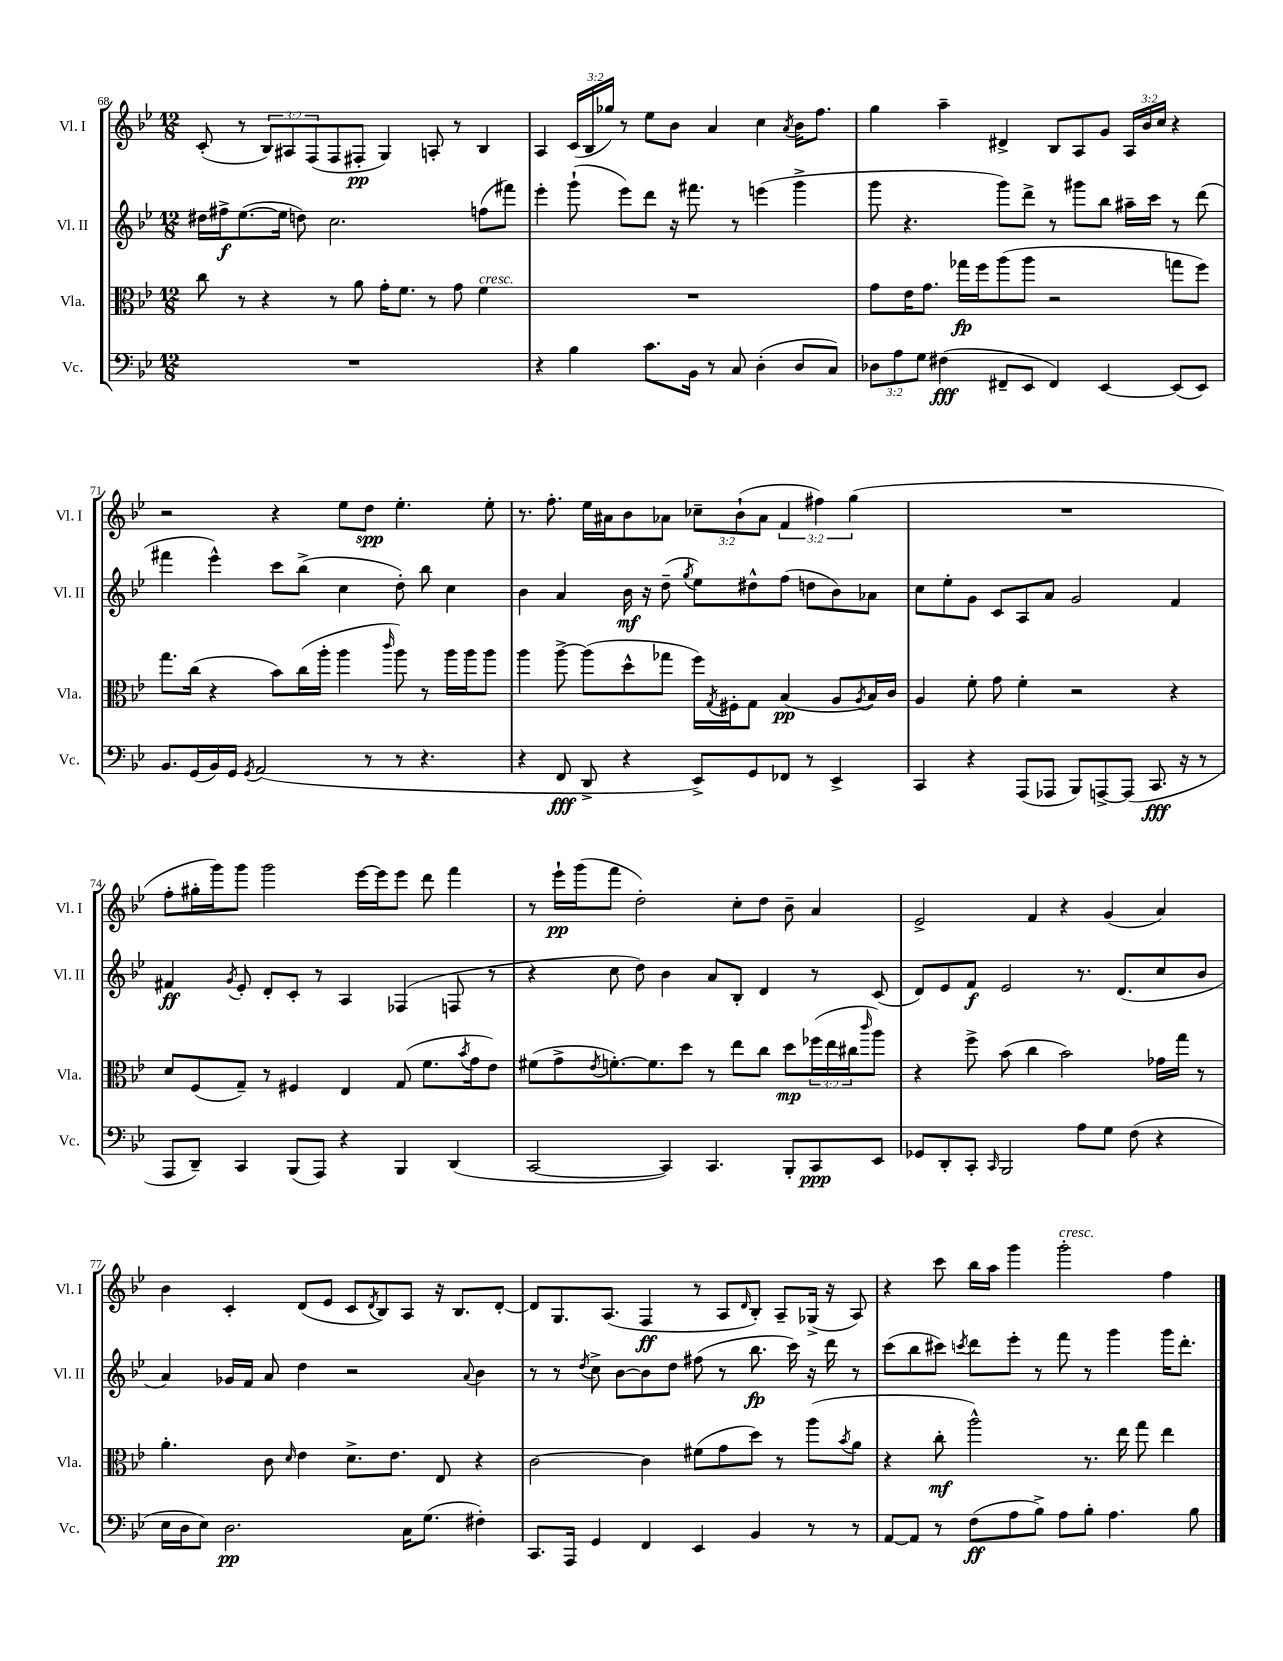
<<
\new StaffGroup <<
\new Staff = "s0" \with { instrumentName = "Vl. I" shortInstrumentName = "Vl. I" } {
    \clef treble \key bes \major \numericTimeSignature \time 12/8 \override Staff.TupletNumber.text = #tuplet-number::calc-fraction-text
    c'8-.( r8 \tuplet 3/2 { bes8) ais8 f8( } f8 fis8-.\pp g4) a8-. r8 bes4 |
    a4 \tuplet 3/2 { c'16( bes16 ges''16) } r8 ees''8 bes'8 a'4 c''4 \acciaccatura { a'8 } bes'16 f''8. |
    g''4 a''4-- dis'4-> bes8 a8 g'8 \tuplet 3/2 { a16 bes'16 c''16 } r4 |
    r2 r4 ees''8 d''8\spp ees''4.-. ees''8-. |
    r8. f''8.-. ees''16 ais'16 bes'8 aes'8 \tuplet 3/2 { ces''8-- bes'8-!( aes'8 } \tuplet 3/2 { f'4 fis''4) g''4( } |
    R1. |
    f''8-. gis''16-. g'''16) g'''8 g'''2 ees'''16~ ees'''16 ees'''8 d'''8 f'''4 |
    r8 ees'''16-!\pp g'''16( f'''8 d''2-.) c''8-. d''8 bes'8-- a'4 |
    ees'2-> f'4 r4 g'4( a'4) |
    bes'4 c'4-. d'8( ees'8 c'8 \acciaccatura { d'8 } bes8) a8 r16 bes8. d'8~-. |
    d'8 g8. a8.( f4\ff r8 a8 \grace { d'16 } bes8-.) a8-- ges16->( r16 a8) |
    r4 c'''8 bes''16 a''16 g'''4 g'''2-.^\markup { \italic "cresc." } f''4 \bar "|." |
}
\new Staff = "s1" \with { instrumentName = "Vl. II" shortInstrumentName = "Vl. II" } {
    \clef treble \key bes \major \numericTimeSignature \time 12/8
    dis''16 fis''16->\f ees''8.~( ees''16 d''8) c''2. f''8( fis'''8) |
    ees'''4-. g'''8-!( ees'''8) d'''8 r16 fis'''8. r8 e'''4( g'''4-> |
    g'''8 r4. g'''8) d'''8-> r8 gis'''8 bes''8 ais''16-- c'''16 r8 d'''8( |
    fis'''4 ees'''4-^) c'''8 bes''8->( c''4 d''8-.) bes''8 c''4 |
    bes'4 a'4 bes'16\mf r16 d''8--( \acciaccatura { g''8 } ees''8) dis''8-^ f''8( d''8 bes'8) aes'8 |
    c''8 ees''8-. g'8 c'8 a8 a'8 g'2 f'4 |
    fis'4\ff \acciaccatura { g'8 } ees'8-. d'8-. c'8-. r8 a4 fes4( f8 r8 |
    r4 c''8 d''8) bes'4 a'8 bes8-. d'4 r8 c'8( |
    d'8) ees'8 f'8\f ees'2 r8. d'8.( c''8 bes'8 |
    a'4) ges'16 f'16 a'8 d''4 r2 \appoggiatura { a'8 } bes'4 |
    r8 r8 \acciaccatura { d''8 } c''8-> bes'8~ bes'8 d''8 fis''8( r8 bes''8.\fp c'''16) r16 d'''16 r8 |
    c'''8( bes''8 cis'''8) \acciaccatura { c'''8 } d'''8 ees'''8-. r8 f'''8 r8 g'''4 g'''16 d'''8.-. \bar "|." |
}
\new Staff = "s2" \with { instrumentName = "Vla." shortInstrumentName = "Vla." } {
    \clef alto \key bes \major \numericTimeSignature \time 12/8 \override Staff.TupletNumber.text = #tuplet-number::calc-fraction-text
    c''8 r8 r4 r8 a'8 g'16-. f'8. r8 g'8 f'4^\markup { \italic "cresc." } |
    R1. |
    g'8 ees'16 g'8. ges''16\fp f''16 a''8( a''8 r2 g''8 f''8) |
    g''8. c''16( r4 bes'8) c''16( a''16-. a''4 \grace { c'''16 } a''8) r8 a''16 a''16 a''8 |
    a''4 a''8~-> a''8( d''8-^ ges''8 f''16) \acciaccatura { g8 } fis16-. g8 bes4\pp( a8 \acciaccatura { a8 } bes16) c'16 |
    a4 f'8-. g'8 f'4-. r2 r4 |
    d'8 f8( g8--) r8 fis4 ees4 g8( f'8. \acciaccatura { bes'8 } g'16 ees'8) |
    fis'8( g'8-> \acciaccatura { ees'8 } f'8.~-.) f'8. d''8 r8 ees''8 c''8 d''8\mp \tuplet 3/2 { fes''16( ees''16 cis''16 } \grace { c'''16 } a''8) |
    r4 f''8-> bes'8( c''4 bes'2) ges'16 g''16 r8 |
    a'4.-. c'8 \grace { d'16 } ees'4 d'8.-> ees'8. ees8 r4 |
    c'2~ c'4 fis'8( g'8 d''8) r8 a''8( \acciaccatura { bes'8 } a'8 |
    r4 c''8-.\mf a''2-^) r8. ees''16 g''8 ees''4 \bar "|." |
}
\new Staff = "s3" \with { instrumentName = "Vc." shortInstrumentName = "Vc." } {
    \clef bass \key bes \major \numericTimeSignature \time 12/8 \override Staff.TupletNumber.text = #tuplet-number::calc-fraction-text
    R1. |
    r4 bes4 c'8. bes,16 r8 c8 d4-.( d8 c8) |
    \tuplet 3/2 { des8 a8 g8 } fis4\fff( fis,8-- ees,8 fis,4) ees,4~ ees,8( ees,8) |
    bes,8. g,16( bes,16) g,16 \acciaccatura { g,8 } a,2( r8 r8 r4. |
    r4 f,8\fff d,8-> r4 ees,8->) g,8 fes,8 r8 ees,4-> |
    c,4 r4 a,,8( aes,,8 bes,,8) a,,8~-> a,,8( c,8.\fff r16 r8 |
    a,,8 d,8--) c,4 bes,,8( a,,8) r4 bes,,4 d,4( |
    c,2~ c,4) c,4. bes,,8-. c,8\ppp ees,8 |
    ges,8 d,8-. c,8-. \grace { c,16 } bes,,2 a8 g8 f8( r4 |
    ees16 d16 ees8) d2.\pp c16 g8.( fis4-.) |
    c,8. a,,16 g,4 f,4 ees,4 bes,4 r8 r8 |
    a,8~ a,8 r8 f8\ff( a8 bes8->) a8 bes8-. a4. bes8 \bar "|." |
}
>>
>>
\layout { \context { \Score currentBarNumber = #68 } }
